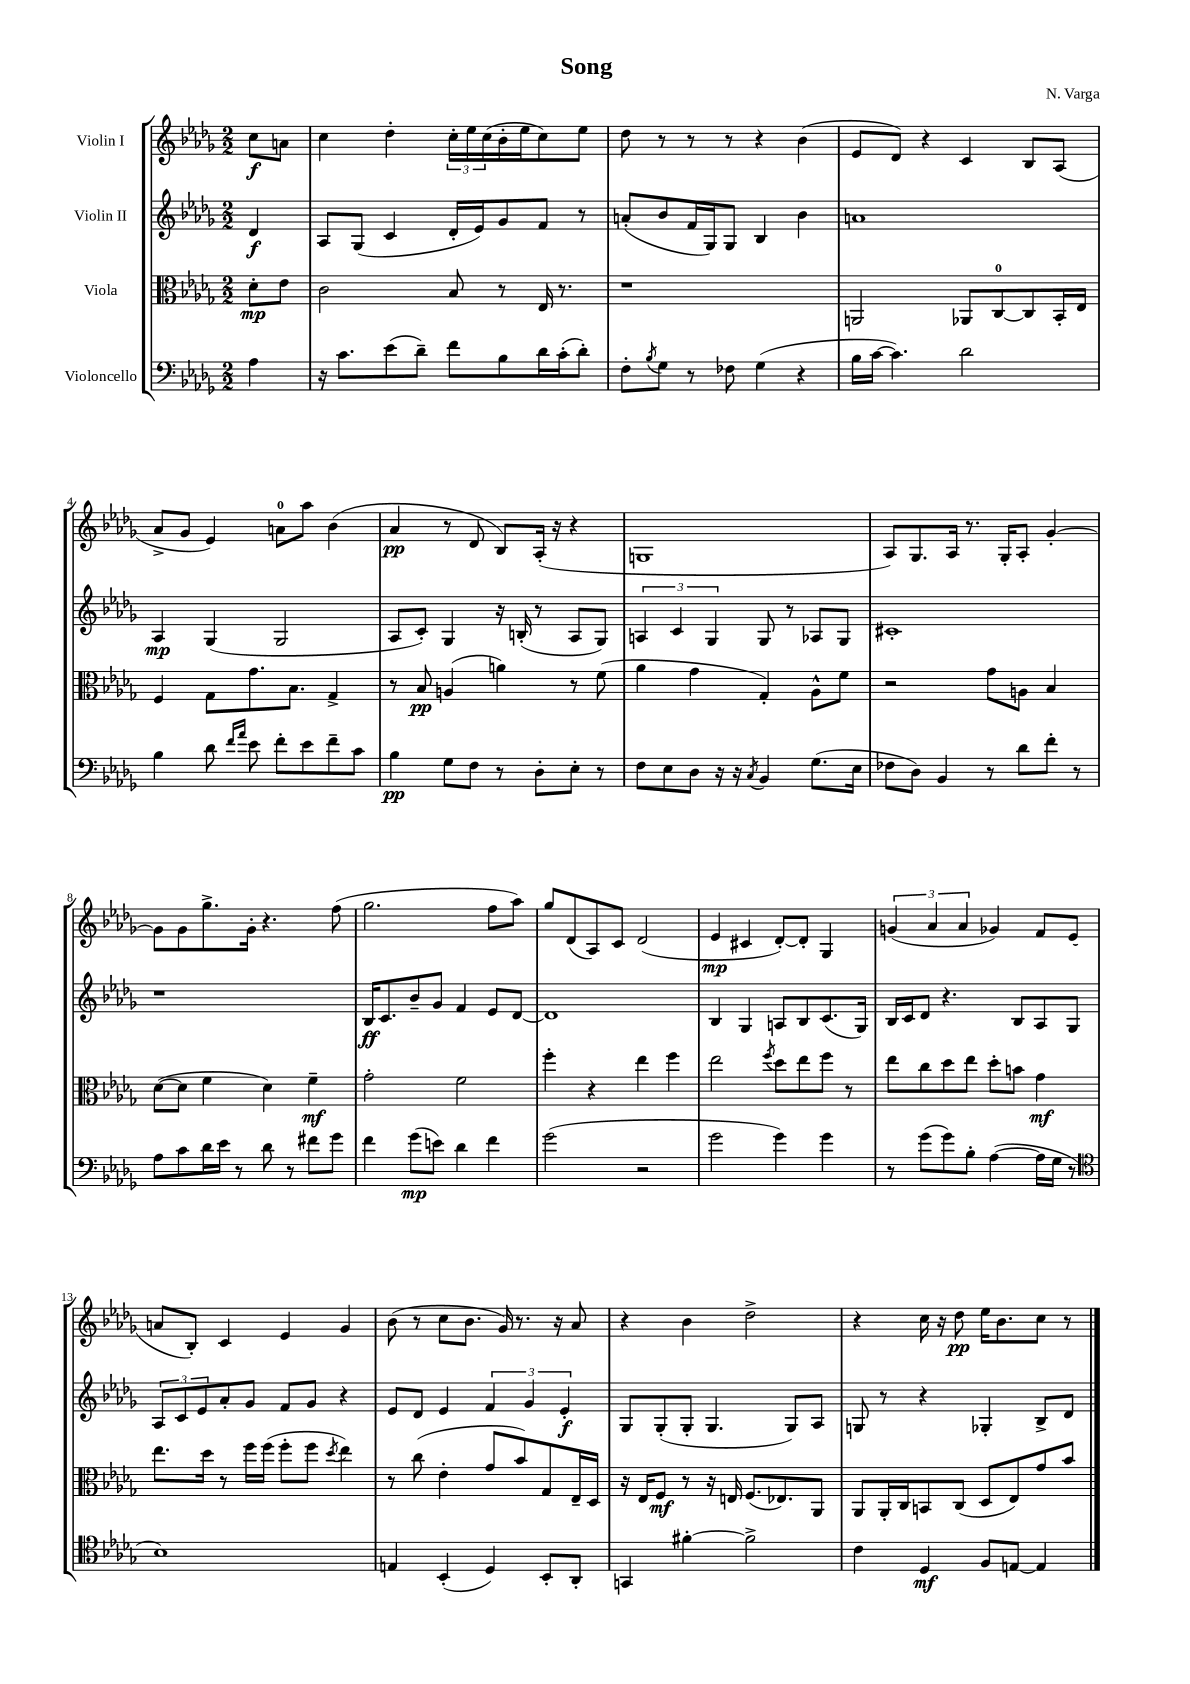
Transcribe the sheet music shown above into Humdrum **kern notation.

**kern	**dynam	**kern	**dynam	**kern	**dynam	**kern	**dynam
*part4	*part4	*part3	*part3	*part2	*part2	*part1	*part1
*staff4	*staff4	*staff3	*staff3	*staff2	*staff2	*staff1	*staff1
*I"Violoncello	*	*I"Viola	*	*I"Violin II	*	*I"Violin I	*
*clefF4	*	*clefC3	*	*clefG2	*	*clefG2	*
*k[b-e-a-d-g-]	*	*k[b-e-a-d-g-]	*	*k[b-e-a-d-g-]	*	*k[b-e-a-d-g-]	*
*M2/2	*	*M2/2	*	*M2/2	*	*M2/2	*
=	=	=	=	=	=	=	=
4A-\	.	8d-'\L	mp	4d-/	f	8cc\L	f
.	.	8e-\J	.	.	.	8an\J	.
=1	=1	=1	=1	=1	=1	=1	=1
16r	.	2c\	.	8A-/L	.	4cc\	.
8.c\L	.	.	.	.	.	.	.
.	.	.	.	(8G-/J	.	.	.
(8e-\	.	.	.	4c/	.	4dd-'\	.
8d-~\J)	.	.	.	.	.	.	.
8f\L	.	8B-/	.	16d-'/LL	.	24cc'\LL	.
.	.	.	.	.	.	24ee-\	.
.	.	.	.	16e-/J)	.	.	.
.	.	.	.	.	.	(24cc\	.
8B-\	.	8r	.	8g-/	.	16b-'\	.
.	.	.	.	.	.	16ee-\J	.
16d-\L	.	16E-/	.	8f/J	.	8cc\)	.
(16c'\J	.	8.r	.	.	.	.	.
8d-'\J)	.	.	.	8r	.	8ee-\J	.
=2	=2	=2	=2	=2	=2	=2	=2
8F'\L	.	1r	.	(8an'/L	.	8dd-\	.
8qB-/	.	.	.	.	.	.	.
8G-\J	.	.	.	8b-/	.	8r	.
8r	.	.	.	16f/L	.	8r	.
.	.	.	.	16G-/J)	.	.	.
8F-X\	.	.	.	8G-/J	.	8r	.
(4G-\	.	.	.	4B-/	.	4r	.
4r	.	.	.	4b-\	.	(4b-\	.
=3	=3	=3	=3	=3	=3	=3	=3
16B-\LL	.	2AAn/	.	1an	.	8e-/L	.
[16c\JJ	.	.	.	.	.	.	.
4.c\])	.	.	.	.	.	8d-/J)	.
.	.	.	.	.	.	4r	.
2d-\	.	8AA-X/L	.	.	.	4c/	.
.	.	[8C/	.	.	.	.	.
.	.	8C/]	.	.	.	8B-/L	.
.	.	16BB-'/L	.	.	.	(8A-/J	.
.	.	16E-/JJ	.	.	.	.	.
!!LO:LB:g=z
=4	=4	=4	=4	=4	=4	=4	=4
4B-\	.	4F/	.	4A-/	mp	8a-^/L	.
.	.	.	.	.	.	8g-/J	.
8d-\	.	8G-\L	.	(4G-/	.	4e-/)	.
16qqf/LL	.	.	.	.	.	.	.
16qqa-/JJ	.	.	.	.	.	.	.
8e-\	.	8.g-\	.	.	.	.	.
8f'\L	.	.	.	2G-/	.	8an\L	.
.	.	8.B-\J	.	.	.	.	.
8e-\	.	.	.	.	.	8aa-\J	.
8f~\	.	4G-^/	.	.	.	(4b-\	.
8c\J	.	.	.	.	.	.	.
=5	=5	=5	=5	=5	=5	=5	=5
4B-\	pp	8r	.	8A-/L	.	4a-/	pp
.	.	8B-/	pp	8c'/J)	.	.	.
8G-\L	.	(4An/	.	4G-/	.	8r	.
8F\J	.	.	.	.	.	8d-/	.
8r	.	4an\)	.	16r	.	8B-/L)	.
.	.	.	.	(16Bn'/	.	.	.
8D-'\L	.	.	.	8r	.	(16A-'/Jk	.
.	.	.	.	.	.	16r	.
8E-'\J	.	8r	.	8A-/L	.	4r	.
8r	.	(8f\	.	8G-/J)	.	.	.
=6	=6	=6	=6	=6	=6	=6	=6
8F\L	.	4a-\	.	6An/	.	1Gn	.
8E-\	.	.	.	.	.	.	.
.	.	.	.	6c/	.	.	.
8D-\J	.	4g-\	.	.	.	.	.
.	.	.	.	6G-/	.	.	.
16r	.	.	.	.	.	.	.
16r	.	.	.	.	.	.	.
8qC/	.	.	.	.	.	.	.
4BB-/	.	4G-'/)	.	8G-/	.	.	.
.	.	.	.	8r	.	.	.
(8.G-\L	.	8A-^^\L	.	8A-X/L	.	.	.
.	.	8f\J	.	8G-/J	.	.	.
16E-\Jk	.	.	.	.	.	.	.
=7	=7	=7	=7	=7	=7	=7	=7
8F-X\L	.	2r	.	1c#X'	.	8A-/L)	.
8D-\J)	.	.	.	.	.	8.G-/	.
4BB-/	.	.	.	.	.	.	.
.	.	.	.	.	.	16A-/Jk	.
.	.	.	.	.	.	8.r	.
8r	.	8g-\L	.	.	.	.	.
.	.	.	.	.	.	16G-'/KL	.
8d-\L	.	8An\J	.	.	.	8A-'/J	.
8f'\J	.	4B-/	.	.	.	[4g-'/	.
8r	.	.	.	.	.	.	.
!!LO:LB:g=z
=8	=8	=8	=8	=8	=8	=8	=8
8A-\L	.	([8d-\L	.	1r	.	8g-\L]	.
8c\	.	8d-\J]	.	.	.	8g-\	.
16d-\L	.	4f\	.	.	.	8.gg-^\	.
16e-\JJ	.	.	.	.	.	.	.
8r	.	.	.	.	.	.	.
.	.	.	.	.	.	16g-'\Jk	.
8d-\	.	4d-\)	.	.	.	4.r	.
8r	.	.	.	.	.	.	.
8f#X\L	.	4f~\	mf	.	.	.	.
8g-\J	.	.	.	.	.	(8ff\	.
=9	=9	=9	=9	=9	=9	=9	=9
4f\	.	2g-'\	.	16B-/KL	ff	2.gg-\	.
.	.	.	.	8.c/	.	.	.
(8g-\L	mp	.	.	8b-~/	.	.	.
8en\J)	.	.	.	8g-/J	.	.	.
4d-\	.	2f\	.	4f/	.	.	.
4f\	.	.	.	8e-/L	.	8ff\L	.
.	.	.	.	[8d-/J	.	8aa-\J)	.
=10	=10	=10	=10	=10	=10	=10	=10
(2g-\	.	4ff'\	.	1d-]	.	8gg-/L	.
.	.	.	.	.	.	(8d-/	.
.	.	4r	.	.	.	8A-/)	.
.	.	.	.	.	.	8c/J	.
2r	.	4ee-\	.	.	.	(2d-/	.
.	.	4ff\	.	.	.	.	.
=11	=11	=11	=11	=11	=11	=11	=11
2g-\	.	2ee-\	.	4B-/	.	4e-/	mp
.	.	.	.	4G-/	.	4c#X/	.
.	.	8qff/	.	.	.	.	.
4g-\)	.	8dd-\L	.	8An/L	.	[8d-'/L)	.
.	.	8ee-\	.	8B-/	.	8d-'/J]	.
4g-\	.	8ff\J	.	(8.c/	.	4G-/	.
.	.	8r	.	.	.	.	.
.	.	.	.	16G-/Jk)	.	.	.
=12	=12	=12	=12	=12	=12	=12	=12
8r	.	8ee-\L	.	16B-/LL	.	(6gn/	.
.	.	.	.	16c/J	.	.	.
(8g-\L	.	8cc\	.	8d-/J	.	.	.
.	.	.	.	.	.	6a-/	.
8g-\)	.	8dd-\	.	4.r	.	.	.
.	.	.	.	.	.	6a-/	.
8B-'\J	.	8ee-\J	.	.	.	.	.
([4A-\	.	8dd-'\L	.	.	.	4g-X/)	.
.	.	8bn\J	.	8B-/L	.	.	.
16A-\LL]	.	4g-\	mf	8A-/	.	8f/L	.
16G-\JJ	.	.	.	.	.	.	.
8r	.	.	.	8G-/J	.	(8e-/J	.
!!LO:LB:g=z
=13	=13	=13	=13	=13	=13	=13	=13
*clefC4	*	*	*	*	*	*	*
1B-)	.	8.ee-\L	.	12A-/L	.	8an/L	.
.	.	.	.	12c/	.	.	.
.	.	.	.	.	.	8B-'/J)	.
.	.	.	.	12e-/	.	.	.
.	.	16dd-\Jk	.	.	.	.	.
.	.	8r	.	8a-'/	.	4c/	.
.	.	16ff\LL	.	8g-/J	.	.	.
.	.	(16ff\JJ	.	.	.	.	.
.	.	8ff'\L	.	8f/L	.	4e-/	.
.	.	8ff\J	.	8g-/J	.	.	.
.	.	8qdd-/	.	.	.	.	.
.	.	4ee-\)	.	4r	.	4g-/	.
=14	=14	=14	=14	=14	=14	=14	=14
4En/	.	8r	.	8e-/L	.	(8b-\	.
.	.	(8cc\	.	8d-/J	.	8r	.
(4BB-'/	.	4e-'\	.	4e-/	.	8cc\L	.
.	.	.	.	.	.	8.b-\J	.
4D-/)	.	8g-/L	.	6f/	.	.	.
.	.	.	.	.	.	16g-/)	.
.	.	8b-/)	.	.	.	8.r	.
.	.	.	.	6g-/	.	.	.
8BB-'/L	.	8G-/	.	.	.	.	.
.	.	.	.	.	.	16r	.
.	.	.	.	6e-'/	f	.	.
8AA-'/J	.	16E-~/L	.	.	.	8a-/	.
.	.	16D-/JJ	.	.	.	.	.
=15	=15	=15	=15	=15	=15	=15	=15
4GGn/	.	16r	.	8G-/L	.	4r	.
.	.	16E-/KL	.	.	.	.	.
.	.	8F/J	mf	(8G-'/	.	.	.
[4f#X'\	.	8r	.	8G-'/J	.	4b-\	.
.	.	16r	.	4.G-/	.	.	.
.	.	16En/	.	.	.	.	.
2f#^\]	.	(8.F/L	.	.	.	2dd-^\	.
.	.	8.E-X/)	.	.	.	.	.
.	.	.	.	8G-/L)	.	.	.
.	.	8AA-/J	.	8A-/J	.	.	.
=16	=16	=16	=16	=16	=16	=16	=16
4c\	.	8AA-/L	.	8Gn/	.	4r	.
.	.	16AA-'/L	.	8r	.	.	.
.	.	16C/J	.	.	.	.	.
4D-/	mf	8BBn/	.	4r	.	16cc\	.
.	.	.	.	.	.	16r	.
.	.	(8C/J	.	.	.	8dd-\	pp
8F/L	.	8D-/L	.	4G-X'/	.	16ee-\KL	.
.	.	.	.	.	.	8.b-\	.
[8En/J	.	8E-/)	.	.	.	.	.
4E/]	.	8g-/	.	8B-^/L	.	8cc\J	.
.	.	8b-/J	.	8d-/J	.	8r	.
==	==	==	==	==	==	==	==
*-	*-	*-	*-	*-	*-	*-	*-
